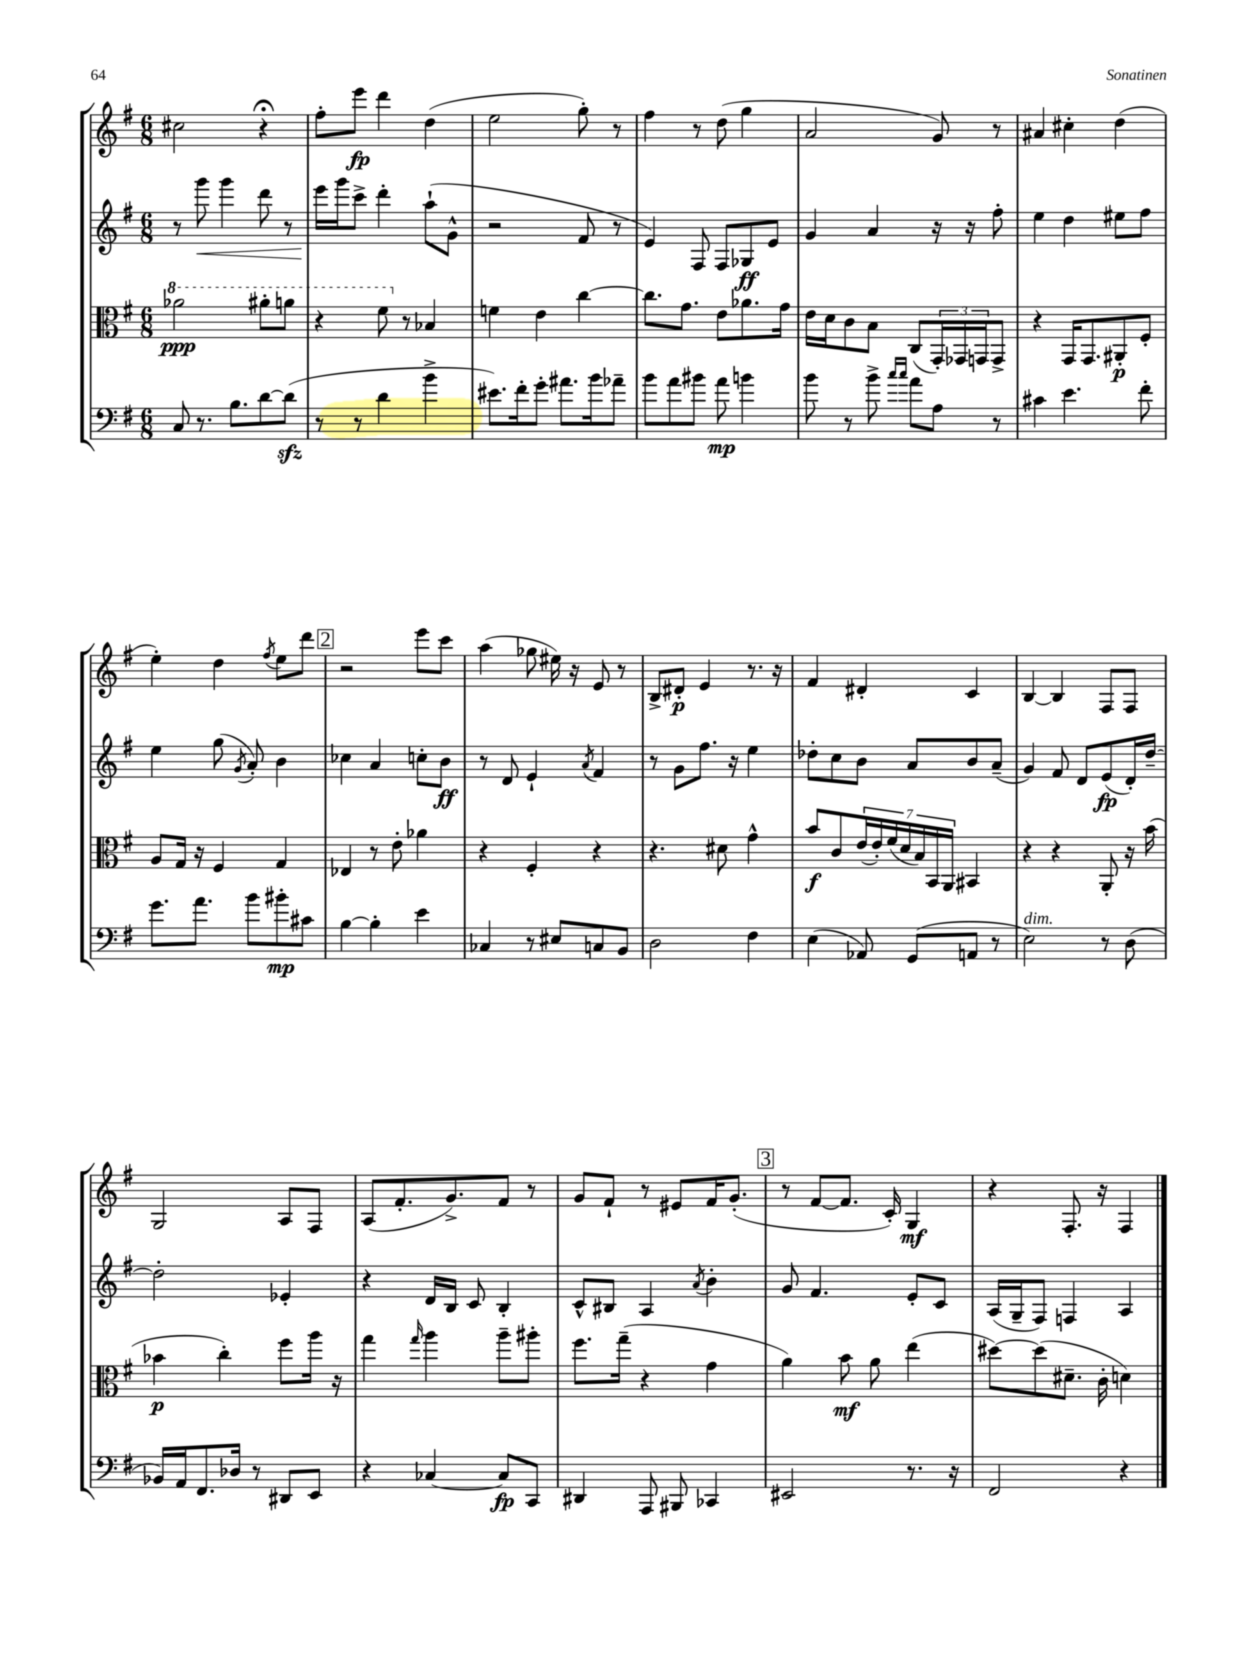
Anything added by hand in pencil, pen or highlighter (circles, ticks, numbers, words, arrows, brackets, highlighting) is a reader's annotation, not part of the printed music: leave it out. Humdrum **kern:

**kern	**kern	**kern	**kern
*staff4	*staff3	*staff2	*staff1
*clefF4	*clefC3	*clefG2	*clefG2
*k[f#]	*k[f#]	*k[f#]	*k[f#]
*M6/8	*M6/8	*M6/8	*M6/8
8C	2aa-	8r	2cc#
8.r	.	8ggg	.
.	.	4ggg	.
8.B	.	.	.
[8d	8aa#'	8ddd	4r;
(8d]	8aa	8r	.
=	=	=	=
8r	4r	16eee	8ff#'
.	.	16ggg	.
8r	.	8ccc^	8eee
4d	8ff#	4ddd'	4ddd
.	8r	.	.
4b^	4B-	(8aa`	(4dd
.	.	8g^^	.
=	=	=	=
8.e#)	4f	2r	2ee
16f#'	.	.	.
8g'	4e	.	.
8.a#	.	.	.
.	[4cc	8f#	8gg')
16b	.	.	.
8a-~	.	8r	8r
=	=	=	=
8b	8.cc]	4e)	4ff#
8a	.	.	.
.	8.g	.	.
8b#	.	8F#	8r
8a	8e	8F#	(8dd
4b	8.a-	8G-	4gg
.	.	8e	.
.	16g	.	.
=	=	=	=
8b	16e	4g	2a
.	16d	.	.
8r	8c	.	.
8b^	8B	4a	.
16qqcc	.	.	.
16qqcc	.	.	.
8a	(8C	.	.
8A	24GG')	16r	8g)
.	24GG-	.	.
.	.	16r	.
.	24GG	.	.
8r	8GG^	8ff#'	8r
=	=	=	=
4c#	4r	4ee	4a#
4.e	16GG	4dd	4cc#'
.	8.GG	.	.
.	8AA#'	8ee#	(4dd
8f#'	8F#'	8ff#	.
=	=	=	=
8.g	8A	4ee	4ee')
.	16G	.	.
8.a	16r	.	.
.	4F#	(8gg	4dd
.	.	8qg	.
8b	.	8a')	.
.	.	.	8qff#
8b#'	4G	4b	8ee
8c#	.	.	8ddd
=	=	=	=
[4B	4E-	4cc-	2r
4B']	8r	4a	.
.	8e'	.	.
4e	4a-	8cc'	8eee
.	.	8b	8ccc
=	=	=	=
4C-	4r	8r	(4aa
.	.	8d	.
8r	4F#'	4e`	8gg-
8E#	.	.	16ee#)
.	.	.	16r
.	.	8qa	.
8C	4r	4f#	8e
8BB	.	.	8r
=	=	=	=
2D	4.r	8r	8B^
.	.	8g	8d#'
.	.	8.ff#	4e
.	8d#	.	.
.	.	16r	.
4F#	4g^^	4ee	8.r
.	.	.	16r
=	=	=	=
(4E	8b	8dd-'	4f#
.	8c	8cc	.
8AA-)	(28e	8b	4d#'
.	28e')	.	.
.	(28f#	.	.
.	28d	.	.
(8GG	.	8a	.
.	28B)	.	.
.	28BB	.	.
.	28AA	.	.
8AA	4BB#	8b	4c
8r	.	(8a~	.
=	=	=	=
2E)	4r	4g)	[4B
.	4r	8f#	4B]
.	.	8d	.
8r	8AA'	(8e	8F#
(8D	16r	16d')	8F#
.	(16b	[16dd~	.
=	=	=	=
16BB-)	4b-	2dd']	2G
16AA	.	.	.
8.FF#	.	.	.
.	4cc')	.	.
16D-	.	.	.
8r	.	.	.
8DD#	8ff#	4e-'	8A
8EE	16aa	.	8F#
.	16r	.	.
=	=	=	=
4r	4gg	4r	(8A
.	.	.	8.f#'
.	16qqgg	.	.
[4C-	4aa	16d	.
.	.	16B	8.g^)
.	.	8c	.
8C-]	8aa~	4B'	8f#
8CC	8aa#'	.	8r
=	=	=	=
4DD#	8.ff#	8c^^	8g
.	.	8B#	8f#`
.	(16gg~	.	.
8AAA	4r	4A	8r
8BBB#	.	.	8e#
.	.	8qa	.
4CC-	4g	4b'	16f#
.	.	.	(8.g'
=	=	=	=
2EE#	4a)	8g	8r
.	.	4.f#	[8f#
.	8b	.	8.f#]
.	8a	.	.
.	.	.	16c')
8.r	(4ee	8e'	4G
.	.	8c	.
16r	.	.	.
=	=	=	=
2FF#	[8dd#)	(16A	4r
.	.	16G~	.
.	(8dd#]	8F#)	.
.	8.d#~	4F	8.F#'
.	16c'	.	16r
4r	4d)	4A	4F#
==	==	==	==
*-	*-	*-	*-
